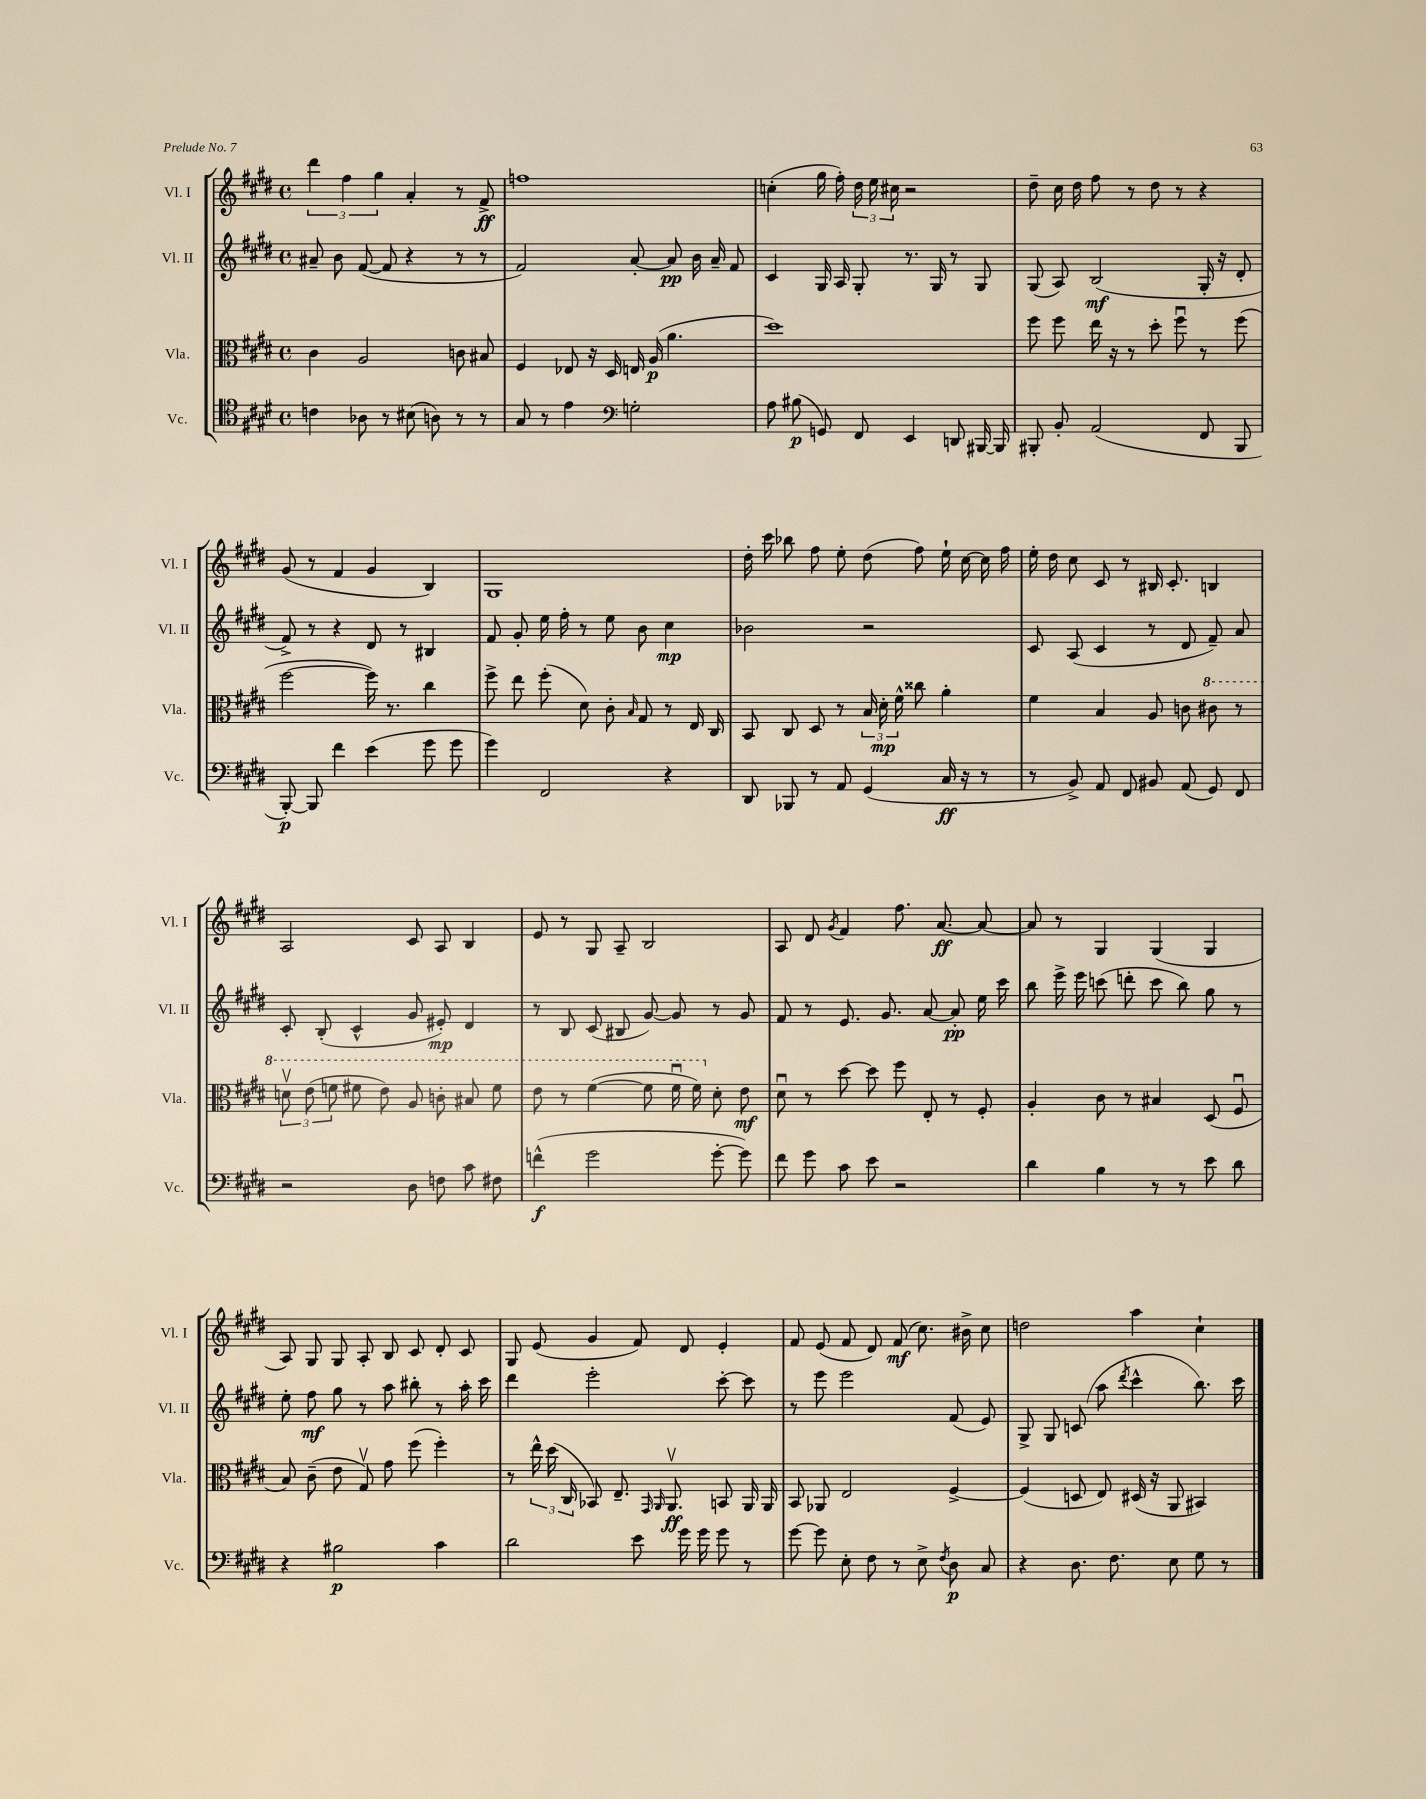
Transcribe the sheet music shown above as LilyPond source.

<<
\new StaffGroup <<
\new Staff = "s0" \with { instrumentName = "Vl. I" shortInstrumentName = "Vl. I" } {
    \clef treble \key e \major \defaultTimeSignature \time 4/4
    \autoBeamOff \tuplet 3/2 { dis'''4 fis''4 gis''4 } a'4-. r8 fis'8->\ff |
    f''1 |
    c''4-.( gis''16 fis''16-.) \tuplet 3/2 { dis''16 e''16 cis''16 } r2 |
    dis''8-- cis''16 dis''16 fis''8 r8 dis''8 r8 r4 |
    gis'8( r8 fis'4 gis'4 b4) |
    gis1 |
    dis''16-. cis'''16 bes''8 fis''8 e''8-. dis''8( fis''8) e''16-! cis''16~ cis''16 fis''16 |
    e''16-. dis''16 cis''8 cis'8 r8 bis16 cis'8.-. b4 |
    a2 cis'8 a8 b4 |
    e'8 r8 gis8 a8-- b2 |
    a8 dis'8 \acciaccatura { gis'8 } fis'4 fis''8. a'8.~\ff a'8~ |
    a'8 r8 gis4 gis4( gis4 |
    a8) gis8 gis8 a8-. b8 cis'8 dis'8-. cis'8 |
    gis8 e'8( gis'4 fis'8) dis'8 e'4-. |
    fis'8 e'8( fis'8 dis'8) fis'8\mf( cis''8.) bis'16-> cis''8 |
    d''2 a''4 cis''4-! \bar "|." |
}
\new Staff = "s1" \with { instrumentName = "Vl. II" shortInstrumentName = "Vl. II" } {
    \clef treble \key e \major \defaultTimeSignature \time 4/4
    \autoBeamOff ais'8-- b'8 fis'8~( fis'8 r4 r8 r8 |
    fis'2) a'8~-. a'8\pp b'16 a'16-- fis'8 |
    cis'4 gis16 a16 gis8-. r8. gis16 r8 gis8 |
    gis8( a8) b2\mf( gis16-. r16 dis'8-. |
    fis'8->) r8 r4 dis'8 r8 bis4 |
    fis'8 gis'8-. e''16 fis''16-. r8 e''8 b'8 cis''4\mp |
    bes'2 r2 |
    cis'8 a8( cis'4 r8 dis'8 fis'8--) a'8 |
    cis'8-. b8-.( cis'4-^ gis'8 eis'8-.\mp) dis'4 |
    r8 b8 cis'8( bis8 gis'8~) gis'8 r8 gis'8 |
    fis'8 r8 e'8. gis'8. a'8~ a'8-.\pp e''16 cis'''16 |
    b''8 e'''16-> e'''16 c'''8( d'''8-. c'''8 b''8) gis''8 r8 |
    e''8-. fis''8\mf gis''8 r8 a''8 bis''8-. r8 a''16-. cis'''16 |
    dis'''4 e'''2-. cis'''8~-. cis'''8 |
    r8 e'''8 e'''2 fis'8( e'8) |
    gis8-> gis8 c'8( a''8 \acciaccatura { dis'''8 } cis'''4-^ b''8.) cis'''16 \bar "|." |
}
\new Staff = "s2" \with { instrumentName = "Vla." shortInstrumentName = "Vla." } {
    \clef alto \key e \major \defaultTimeSignature \time 4/4
    \autoBeamOff cis'4 a2 c'8 bis8 |
    fis4 ees8 r16 dis16 e16 a16\p( a'4. |
    dis''1) |
    fis''8 fis''8 e''16 r16 r8 dis''8-. fis''8\downbow r8 fis''8( |
    fis''2~ fis''16) r8. cis''4 |
    fis''8-> e''8 fis''8-.( dis'8) cis'8-. \grace { b16 } gis8 r8 e16 cis16 |
    b,8 cis8 dis8 r8 \tuplet 3/2 { b16 dis'16-.\mp fis'16-^ } cisis''8 a'4-. |
    fis'4 b4 a8 c'8 \ottava #1 cis''!8 r8 |
    \tuplet 3/2 { d''8\upbow e''8( f''8 } fis''8 e''8) a'8 c''8-. bis'8 fis''8 |
    e''8 r8 fis''4~( fis''8 fis''16\downbow fis''16) \ottava #0 dis'8-. e'8\mf |
    dis'8\downbow r8 dis''8~ dis''8 fis''8 e8-. r8 fis8-. |
    a4-. cis'8 r8 bis4 dis8( fis8\downbow |
    b8) cis'8--( e'8 gis8\upbow) gis'8 fis''8( fis''4-.) |
    r8 \tuplet 3/2 { e''16-^ dis''16( cis16 } bes,8) e8.-- \grace { gis,16 a,16 } a,8.\upbow\ff b,8 a,16 a,16 |
    b,8 aes,8 e2 fis4~-> |
    fis4( d8 e8) dis16( r16 a,8 bis,4) \bar "|." |
}
\new Staff = "s3" \with { instrumentName = "Vc." shortInstrumentName = "Vc." } {
    \clef tenor \key e \major \defaultTimeSignature \time 4/4
    \autoBeamOff c'4 aes8 r8 bis8( a8) r8 r8 |
    gis8 r8 e'4 \clef bass g2-. |
    a8 bis8\p( g,8) fis,8 e,4 d,8 bis,,16~ bis,,16 |
    bis,,8-. b,8-. a,2( fis,8 bis,,8 |
    b,,8~-.\p) b,,8 fis'4 e'4( gis'8 gis'8 |
    gis'4) fis,2 r4 |
    dis,8 bes,,8 r8 a,8 gis,4( cis16\ff r16 r8 |
    r8 b,8->) a,8 fis,8 bis,8 a,8( gis,8) fis,8 |
    r2 dis8 f8 cis'8 fis8 |
    f'4-^\f( gis'2 gis'8~-. gis'8) |
    fis'8 gis'8 cis'8 e'8 r2 |
    dis'4 b4 r8 r8 e'8 dis'8 |
    r4 bis2\p cis'4 |
    dis'2 e'8 gis'16 gis'16 gis'8 r8 |
    gis'8~ gis'8 e8-. fis8 r8 e8-> \acciaccatura { fis8 } dis8\p cis8 |
    r4 dis8. fis8. e8 gis8 r8 \bar "|." |
}
>>
>>
\layout { \context { \Score \remove "Bar_number_engraver" } }
